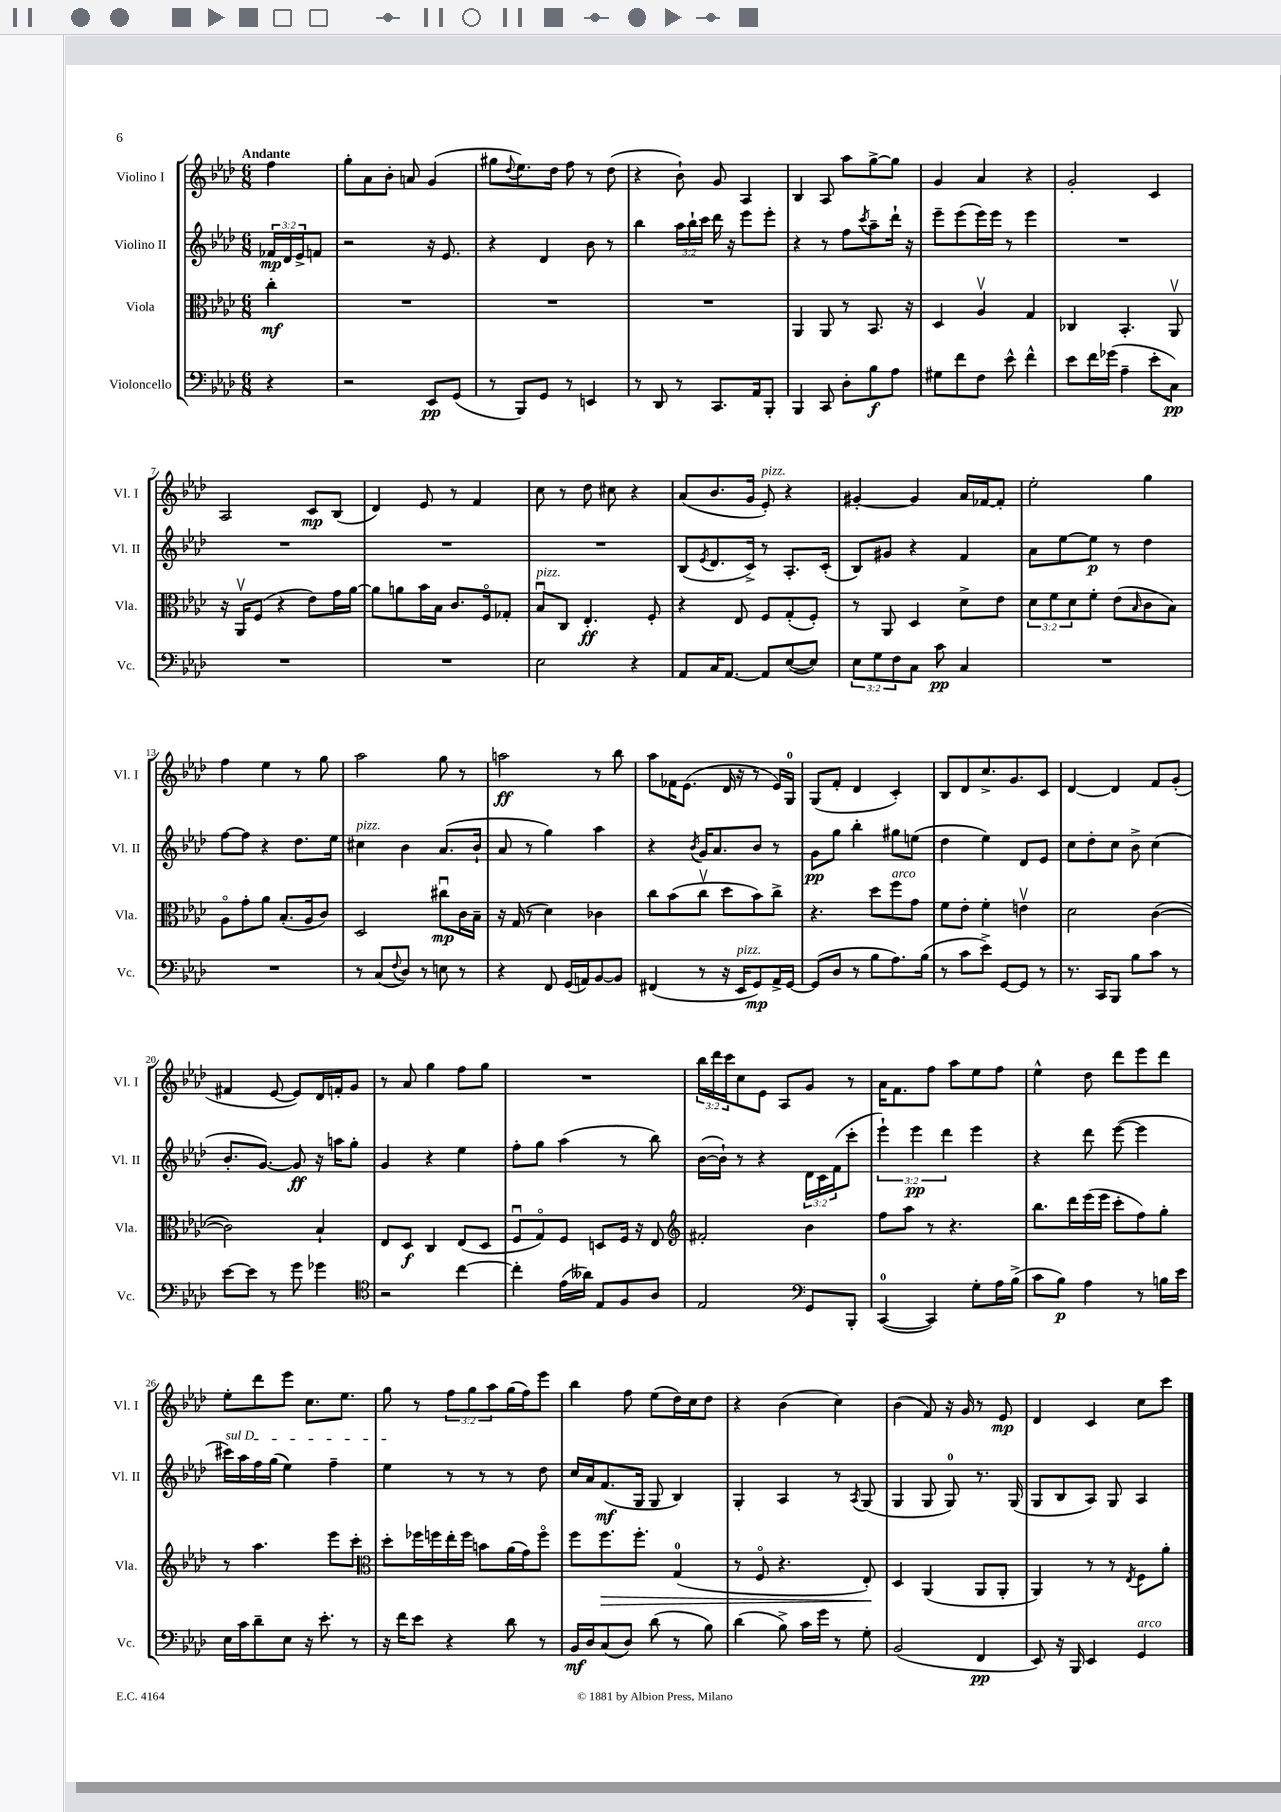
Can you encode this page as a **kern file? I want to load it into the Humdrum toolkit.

**kern	**kern	**kern	**kern
*staff4	*staff3	*staff2	*staff1
*clefF4	*clefC3	*clefG2	*clefG2
*k[b-e-a-d-]	*k[b-e-a-d-]	*k[b-e-a-d-]	*k[b-e-a-d-]
*M6/8	*M6/8	*M6/8	*M6/8
4r	4cc'	24f-	4ff
.	.	24d-	.
.	.	24e-^	.
.	.	8f	.
=	=	=	=
2r	2.r	2r	8gg'
.	.	.	8a-
.	.	.	8b-'
.	.	.	8a
8EE-	.	16r	(4g
.	.	8.e-	.
(8GG	.	.	.
=	=	=	=
8r	2.r	4r	8gg#
.	.	.	8qqdd-
8BBB-)	.	.	8.ee-)
8GG	.	4d-	.
.	.	.	16dd-
8r	.	.	8ff
4EE	.	8b-	8r
.	.	8r	(8dd-
=	=	=	=
8r	2.r	4bb-	4r
8DD-	.	.	.
8r	.	24aa-	8b-`)
.	.	24bb-`	.
.	.	24ccc	.
8.CC	.	16ddd-	8g
.	.	16r	.
.	.	8eee-	4A-
16AA-	.	.	.
8BBB-'	.	8eee-'	.
=	=	=	=
4BBB-	4AA-	4r	4B-
8CC	8AA-	8r	8A-
8D-'	8r	8ff	8aa-
.	.	8qccc	.
8B-	8.BB-	8aa-~	[8gg^
8A-	.	16ddd-`	8gg]
.	16r	16r	.
=	=	=	=
8G#	4D-	8eee-~	4g
8f	.	(8eee-	.
8F	4A-v	16eee-)	4a-
.	.	16eee-	.
8e-^^	.	8r	.
4f^^	4G	4eee-	4r
=	=	=	=
8e-	4C-	2.r	2g'
16f	.	.	.
(16g-	.	.	.
4A-~	4.BB-'	.	.
8e-'	.	.	4c
8C)	8AA-v	.	.
=	=	=	=
2.r	16r	2.r	2A-
.	16AA-v	.	.
.	(8F	.	.
.	4r	.	.
.	8e-)	.	8c
.	16g	.	(8B-
.	[16a-	.	.
=	=	=	=
2.r	8a-]	2.r	4d-)
.	8a	.	.
.	16b-	.	8e-
.	16B-	.	.
.	8.c	.	8r
.	.	.	4f
.	16Fo	.	.
.	8G-'	.	.
=	=	=	=
2E-	8B-u	2.r	8cc
.	8C	.	8r
.	4.E-'	.	8dd-
.	.	.	8cc#
4r	.	.	4r
.	8F'	.	.
=	=	=	=
8AA-	4r	(8B-	(8a-
.	.	8qe-	.
16C	.	8.d-	8.b-
[8.AA-	.	.	.
.	8E-	.	.
.	.	16c^)	16g
8AA-]	8F	8r	8e-')
([8E-	(8G'	8.A-'	4r
8E-])	8F')	.	.
.	.	(16c'	.
=	=	=	=
12E-	8r	8B-)	[4g#'
12G	.	.	.
.	8AA-	8g#	.
12F	.	.	.
8C	4D-	4r	4g#]
8c	.	.	.
4C	8d-^	4f	16a-
.	.	.	[16f-
.	8e-	.	8f-']
=	=	=	=
2.r	12d-	8a-	2ee-'
.	12f	.	.
.	.	[8ee-	.
.	12d-	.	.
.	8f'	8ee-]	.
.	(8e-	8r	.
.	16qqB-	.	.
.	8c	4dd-	4gg
.	8B-)	.	.
=	=	=	=
2.r	8A-o	[8ff	4ff
.	8g'	8ff]	.
.	8a-	4r	4ee-
.	(8.B-'	.	.
.	.	8.dd-	8r
.	16A-	.	.
.	8c)	.	8gg
.	.	16ee-	.
=	=	=	=
8r	2D-	4cc#	2aa-
(8C	.	.	.
8qqF	.	.	.
8D-)	.	4b-	.
8r	.	.	.
8E	8cc#u	(8.a-	8gg
8r	16c	.	8r
.	16B-~	16b-`	.
=	=	=	=
4r	16r	8a-	2aa
.	(16G	.	.
.	8r	8r	.
8FF	4d-)	4gg)	.
(16GG	.	.	.
16AA)	.	.	.
[8BB-	4c-	4aa-	8r
8BB-]	.	.	8bb-
=	=	=	=
(4FF#	8cc	4r	8aa-
.	(8b-	.	16f-
.	.	.	(8.e-
.	.	8qb-	.
8r	8ccv	16g	.
.	.	8.a-	.
16r	8dd-	.	16d-
16EE-	.	.	16r
8GG)	8b-)	8b-	8r
16AA-^	8cc^	8r	16e-)
[16GG	.	.	16G
=	=	=	=
(8GG]	4.r	8g	(8G
8D-	.	8gg	8f'
8r	.	4bb-'	4d-
8B-	8dd-	.	.
8.A-)	8ff	8gg#	4c')
.	8g	(8ee	.
(16B-	.	.	.
=	=	=	=
8r	8f	4dd-	8B-
8c	8e-'	.	8d-
8e-^)	4f'	4ee-)	8.cc^
[8GG	.	.	.
.	.	.	8.g
8GG]	4ev	8d-	.
8r	.	8e-	8c
=	=	=	=
8.r	2d-	8cc	[4d-
.	.	8dd-'	.
16CC	.	.	.
8BBB-	.	8cc	4d-]
8B-	.	8b-^	.
8c	([4c	(4cc	8f
8r	.	.	(8g'
=	=	=	=
[8e-	2c])	8.b-'	4f#
8e-]	.	.	.
.	.	[8.g)	.
8r	.	.	[8e-
8g	.	8g]	8e-])
4g-	4B-`	16r	16d-
.	.	16aa	16f'
.	.	8gg'	8g
=	=	=	=
*clefC4	*	*	*
2r	8E-	4g	8r
.	8D-	.	8a-
.	4C	4r	4gg
[4cc	(8E-	4ee-	8ff
.	8D-	.	8gg
=	=	=	=
4cc']	8Fu	8ff'	2.r
.	8Go)	8gg	.
(16e-	8F	(4aa-	.
16a--)	.	.	.
8E-	8D	.	.
8F	16F	8r	.
.	16r	.	.
8A-	8E-	8bb-)	.
=	=	=	=
*	*clefG2	*	*
2E-	2f#'	([16b-	24bb-
.	.	.	24ddd-
.	.	16b-`])	.
.	.	.	24ccc
.	.	8r	8cc
.	.	4r	8e-
.	.	.	8A-
*clefF4	*	*	*
8GG	4b-	24d-	8g
.	.	24c	.
.	.	(24f	.
8BBB-'	.	8ccc'	8r
=	=	=	=
([4CC	8ff	6eee-`)	16a-
.	.	.	8.f
.	8aa-	.	.
.	.	6eee-	.
4CC])	8r	.	8ff
.	.	6ddd-	.
.	4.r	.	8aa-
8G'	.	4eee-	8ee-
16A-	.	.	8ff
(16B-^	.	.	.
=	=	=	=
8c	8.bb-	4r	4ee-^^
8B-)	.	.	.
.	16ddd-	.	.
4A-	(16eee-	8ddd-	8dd-
.	16eee-	.	.
.	8ccc'	([8eee-	8ddd-
8r	8ff)	4eee-]	8eee-
16B	8gg'	.	8ddd-
16e-	.	.	.
=	=	=	=
16E-	8r	16ccc#)	8ee-'
16c	.	16aa-	.
8d-~	4.aa-	16ff	8ddd-
.	.	(16gg	.
8E-	.	4ee-)	8eee-
16r	.	.	8.cc
8.e-'	.	.	.
.	8eee-	4ff~	.
.	.	.	8.ee-
8r	8ccc'	.	.
=	=	=	=
*	*clefC3	*	*
16r	8dd-'	4ee-	8gg
16f	.	.	.
8e-	16ff-	.	8r
.	16ff	.	.
4r	16ee-'	8r	12ff
.	16ff	.	.
.	.	.	12gg
.	8b	8r	.
.	.	.	12aa-
8d-	(16a-	8r	(16gg
.	16g)	.	16ff)
8r	8ffo	8dd-	8eee-
=	=	=	=
16BB-	8ff	16cc	4bb-
16D-	.	16a-	.
(8C	8.ff	(8.f	.
8D-)	.	.	8ff
.	8.ff'	16G	.
(8d-	.	8G	(8ee-
8r	(4G	4B-)	16dd-)
.	.	.	16cc
8B-)	.	.	8dd-
=	=	=	=
(4d-	8r	4G'	4r
.	8Fo	.	.
8B-^)	4.r	4A-	(4b-
16c	.	.	.
16g	.	.	.
8r	.	8r	4cc)
.	.	8qA-	.
8G'	8E-')	(8G	.
=	=	=	=
(2BB-	4D-	4G	(4b-
.	(4AA-	8G	8f)
.	.	8G)	16r
.	.	.	16g
4FF	8AA-	8.r	8r
.	8AA-'	.	8e-
.	.	(16G	.
=	=	=	=
8EE-)	4AA-)	8G	4d-
16r	.	8B-	.
16BBB-	.	.	.
4EE-	8r	8A-)	4c
.	8r	8G	.
.	8qE-	.	.
4GG	8F	4A-	8cc
.	8a-'	.	8ccc
==	==	==	==
*-	*-	*-	*-
